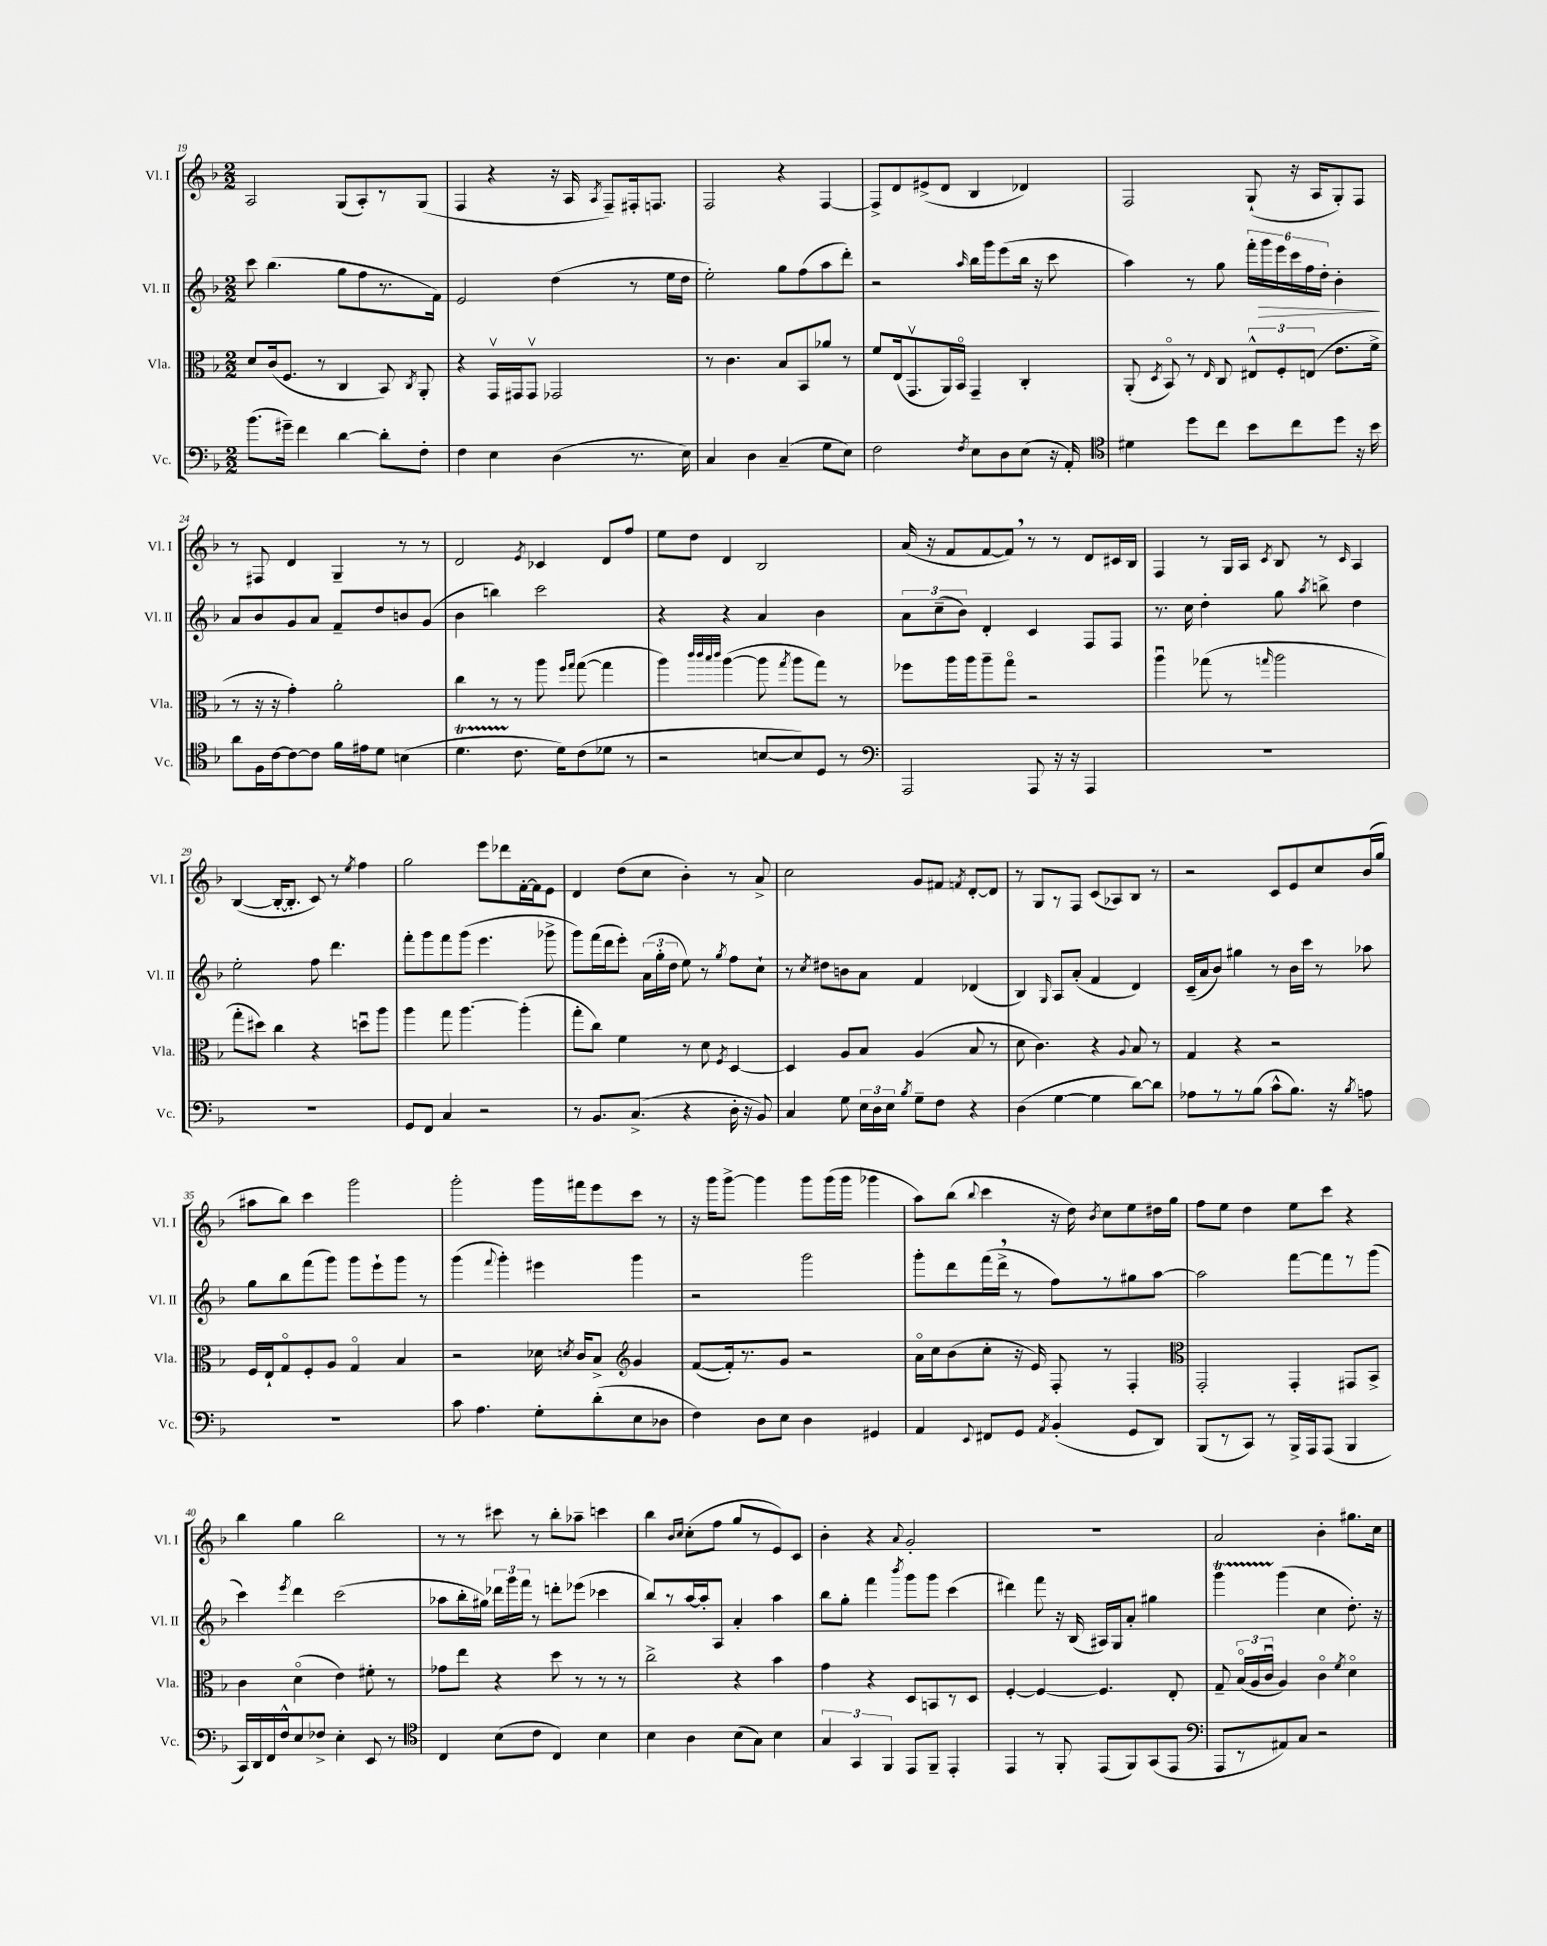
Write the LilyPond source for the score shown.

<<
\new StaffGroup <<
\new Staff = "s0" \with { instrumentName = "Vl. I" shortInstrumentName = "Vl. I" } {
    \clef treble \key f \major \numericTimeSignature \time 2/2
    \autoBeamOff a2 g8[( a8-.) r8 g8]( |
    f4 r4 r16 a16 \acciaccatura { a8 } f8[--) fis16-. f8.] |
    f2 r4 f4~ |
    f8[-> d'8 eis'8->( d'8] bes4 des'4) |
    f2 g8-!( r16 a16[ g8-.) f8] |
    r8 fis8 d'4 g4-- r8 r8 |
    d'2 \acciaccatura { e'8 } ces'4 d'8[ f''8] |
    e''8[ d''8] d'4 bes2 |
    a'16( r16 f'8[ f'8~ f'8]) \breathe r8 r8 d'8[ cis'16 bes16] |
    f4 r8 g16[ a16] \acciaccatura { c'8 } bes8 r8 \grace { c'16 } a4 |
    bes4~( bes16[~-. bes8.]-. c'8) r8 \acciaccatura { e''8 } f''4 |
    g''2 e'''8[ des'''8 f'16~-. f'16 e'8] |
    d'4 d''8[( c''8] bes'4-.) r8 a'8-> |
    c''2 g'8[ fis'8] \acciaccatura { f'8 } d'8[~-. d'8] |
    r8 g8[ r8 f8] c'8[( aes8) bes8] r8 |
    r2 c'8[ e'8 c''8 bes'16( g''16] |
    ais''8[ bes''8]) c'''4 g'''2 |
    g'''2-. g'''16[ fis'''16 e'''8 c'''8] r8 |
    r16 g'''16[ g'''8]~-> g'''4 g'''8[ g'''16( g'''16] ges'''4 |
    a''8[) bes''8]( \appoggiatura { bes''8 } c'''4 r16 d''16) \acciaccatura { bes'8 } c''8[ e''8 dis''16 g''16] |
    f''8[ e''8] d''4 e''8[ c'''8] r4 |
    bes''4 g''4 bes''2 |
    r8 r8 cis'''8 r8 bes''8[-. aes''8]-- c'''4 |
    bes''4 \grace { bes'16[ c''16] } c''8[-.( f''8] g''8[ r8 e'8) c'8] |
    bes'4-. r4 \appoggiatura { a'8 } g'2-. |
    R1 |
    a'2 bes'4-. gis''8.[ c''16] \bar "|." |
}
\new Staff = "s1" \with { instrumentName = "Vl. II" shortInstrumentName = "Vl. II" } {
    \clef treble \key f \major \numericTimeSignature \time 2/2
    \autoBeamOff c'''8 bes''4.( g''8[ f''8 r8. f'16]) |
    e'2 d''4( r8 e''16[ d''16] |
    e''2-.) g''8[ f''8( a''8 d'''8]-.) |
    r2 \grace { a''16 } bes''16[ g'''16 e'''8( bes''16] r16 c'''8 |
    a''4) r8 g''8 \tuplet 6/4 { f'''16[-. g'''16\> e'''16 c'''16 f''16 d''16]-. } bes'4-.\! |
    a'8[ bes'8 g'8 a'8] f'8[-- d''8 b'8 g'8]( |
    bes'4 b''4) c'''2 |
    r4 r4 a'4 bes'4 |
    \tuplet 3/2 { a'8[ c''8--( bes'8]) } d'4-. c'4 f8[ f8] |
    r8. c''16 d''4-. g''8 \acciaccatura { a''8 } b''8-> d''4 |
    e''2-. f''8 d'''4. |
    f'''8[-. g'''8 f'''8 g'''8]( e'''4. ges'''8-> |
    g'''8[) f'''16( d'''16 e'''8]-.) \tuplet 3/2 { a'16[( g''16-. d''16] } e''8) r8 \acciaccatura { g''8 } f''8[ c''8]-! |
    r8 \acciaccatura { c''8 } dis''8[ b'8 a'8] f'4 des'4( |
    bes4) \grace { g16 } a8[ a'8]-.( f'4 d'4) |
    c'16[--( a'16 bes'8]) gis''4 r8 bes'16[ c'''16] r8 aes''8 |
    g''8[ bes''8 f'''8( g'''8]) g'''8[ e'''8-! g'''8] r8 |
    g'''4( \appoggiatura { f'''8 } g'''4-.) eis'''4 g'''4 |
    r2 g'''2 |
    g'''8[-. d'''8 f'''16( d'''16]-> \breathe r8 f''8[) r8 gis''8 a''8]~ |
    a''2 f'''8[~ f'''8 r8 g'''8]( |
    c'''4) \acciaccatura { e'''8 } d'''4 c'''2( |
    aes''8[ bes''16-. gis''16]) \tuplet 3/2 { des'''16[ g'''16 f'''16] } r8 d'''8[-. ees'''8]( ces'''4 |
    bes''8[) r8 a''16~ a''16-. a8] a'4-. a''4 |
    bes''8[ g''8]-. f'''4 \acciaccatura { bes'''8 } g'''8[ g'''8] c'''4( |
    dis'''4) f'''8 r16 bes16( ais16[) g16 a'8]-. gis''4 |
    g'''4\startTrillSpan g'''4\stopTrillSpan( c''4 d''8.-.) r16 \bar "|." |
}
\new Staff = "s2" \with { instrumentName = "Vla." shortInstrumentName = "Vla." } {
    \clef alto \key f \major \numericTimeSignature \time 2/2
    \autoBeamOff d'8[ c'16( f8.] r8 c4 bes,8) \acciaccatura { c8 } a,8-. |
    r4 g,16[\upbow gis,16 gis,8]\upbow ges,2 |
    r8 c'4. bes8[ bes,8 aes'8] r8 |
    f'8[ e16( g,8.\upbow a,16) bes,16]\flageolet g,4-- c4-. |
    a,8-.( \acciaccatura { d8 } bes,8\flageolet) r8 \grace { e16 } c8 \tuplet 3/2 { eis8[-^ f8-. e8]( } e'8.[ f'16]-> |
    r8 r16 r16 g'4-.) a'2-. |
    c''4 r8 r8 a''8 \grace { f''16[ g''16] } g''8~( g''4 |
    a''4) \grace { c'''32[ c'''32 bes''32 c'''32] } a''4~( a''8 \acciaccatura { g''8 } a''8[ g''8]) r8 |
    fes''8[ a''16 a''16 a''8-- g''8]\flageolet r2 |
    a''4\downbow ges''8( r8 \grace { g''16 } a''2 |
    g''8[-. dis''8]) c''4 r4 d''8[\downbow a''8] |
    a''4 g''8 a''4.~ a''4-.( |
    g''8[-. c''8]) f'4 r8 d'8 \acciaccatura { f8 } d4~ |
    d4 a8[ bes8] a4( bes8 r8 |
    d'8 c'4.) r4 \appoggiatura { a8 } bes8 r8 |
    g4 r4 r2 |
    f16[ e16-! g8\flageolet f8-. a8] g4\flageolet bes4 |
    r2 des'16 \acciaccatura { d'8 } c'16[ bes8]-> \clef treble g'4 |
    f'8[~( f'16-.) r8. g'8] r2 |
    a'16[\flageolet c''16 bes'8( c''8]-. r16 e'16) f8-. r8 f4-. |
    \clef alto g,2-. g,4-. gis,8[ bes,8]-> |
    c'4 d'4\flageolet( e'4) fis'8-. r8 |
    ges'8[ e''8] r4 d''8 r8 r8 r8 |
    c''2-> r4 bes'4 |
    g'4 r4 d8[ b,8 r8 d8] |
    f4~-. f4~ f4. e8-. |
    g8-- \tuplet 3/2 { bes16[\flageolet( a16 c'16]\downbow } a4) c'4\flageolet \acciaccatura { f'8 } d'4\flageolet \bar "|." |
}
\new Staff = "s3" \with { instrumentName = "Vc." shortInstrumentName = "Vc." } {
    \clef bass \key f \major \numericTimeSignature \time 2/2
    \autoBeamOff bes'8.[( gis'16]--) f'4 d'4~ d'8[-. f8]-. |
    f4 e4 d4( r8. e16) |
    c4 d4 c4--( g8[ e8]) |
    f2 \acciaccatura { f8 } e8[ d8 e8]( r16 a,16-.) |
    \clef tenor dis'4 d''8[ c''8] bes'8[ c''8 d''8] r16 bes'16 |
    a'8[ f16 c'16~ c'8~ c'8] f'16[ eis'16 d'8] b4( |
    d'4.\startTrillSpan c'8.\stopTrillSpan d'16[) c'8( des'8] r8 |
    r2 b8[~ b8) d8] r8 |
    \clef bass a,,2 a,,8 r16 r16 a,,4 |
    R1 |
    R1 |
    g,8[ f,8] c4 r2 |
    r8 bes,8.[ c8.]->( r4 d16-. r16 bes,8) |
    c4 g8 \tuplet 3/2 { e16[ d16 e16] } \acciaccatura { bes8 } g8[-- f8] r4 |
    d4( g4~ g4 d'8[~) d'8] |
    aes8[ r8 r8 bes8]( c'8[-^ bes8.]) r16 \acciaccatura { bes8 } a8 |
    R1 |
    c'8 a4. g8[-. d'8-.( e8 des8] |
    f4) d8[ e8] d4 gis,4 |
    a,4 \appoggiatura { e,8 } fis,8[ g,8] \acciaccatura { a,8 } bes,4-.( g,8[ d,8]) |
    bes,,8[( r8 c,8]) r8 bes,,16[-> a,,16 a,,8]( bes,,4 |
    c,16[) d,16 f,16 f16-^ e8 fes8]-> e4-. e,8 r8 |
    \clef tenor c4 bes8[( c'8] c4) bes4 |
    bes4 a4 bes8[( g8]) bes4 |
    \tuplet 3/2 { g4 g,4 f,4 } e,8[ f,8]-- e,4-. |
    e,4 r8 f,8-. e,8[( f,8) g,8( e,8] |
    \clef bass a,,8[ r8 ais,8) c8] r2 \bar "|." |
}
>>
>>
\layout { \context { \Score currentBarNumber = #19 } }
